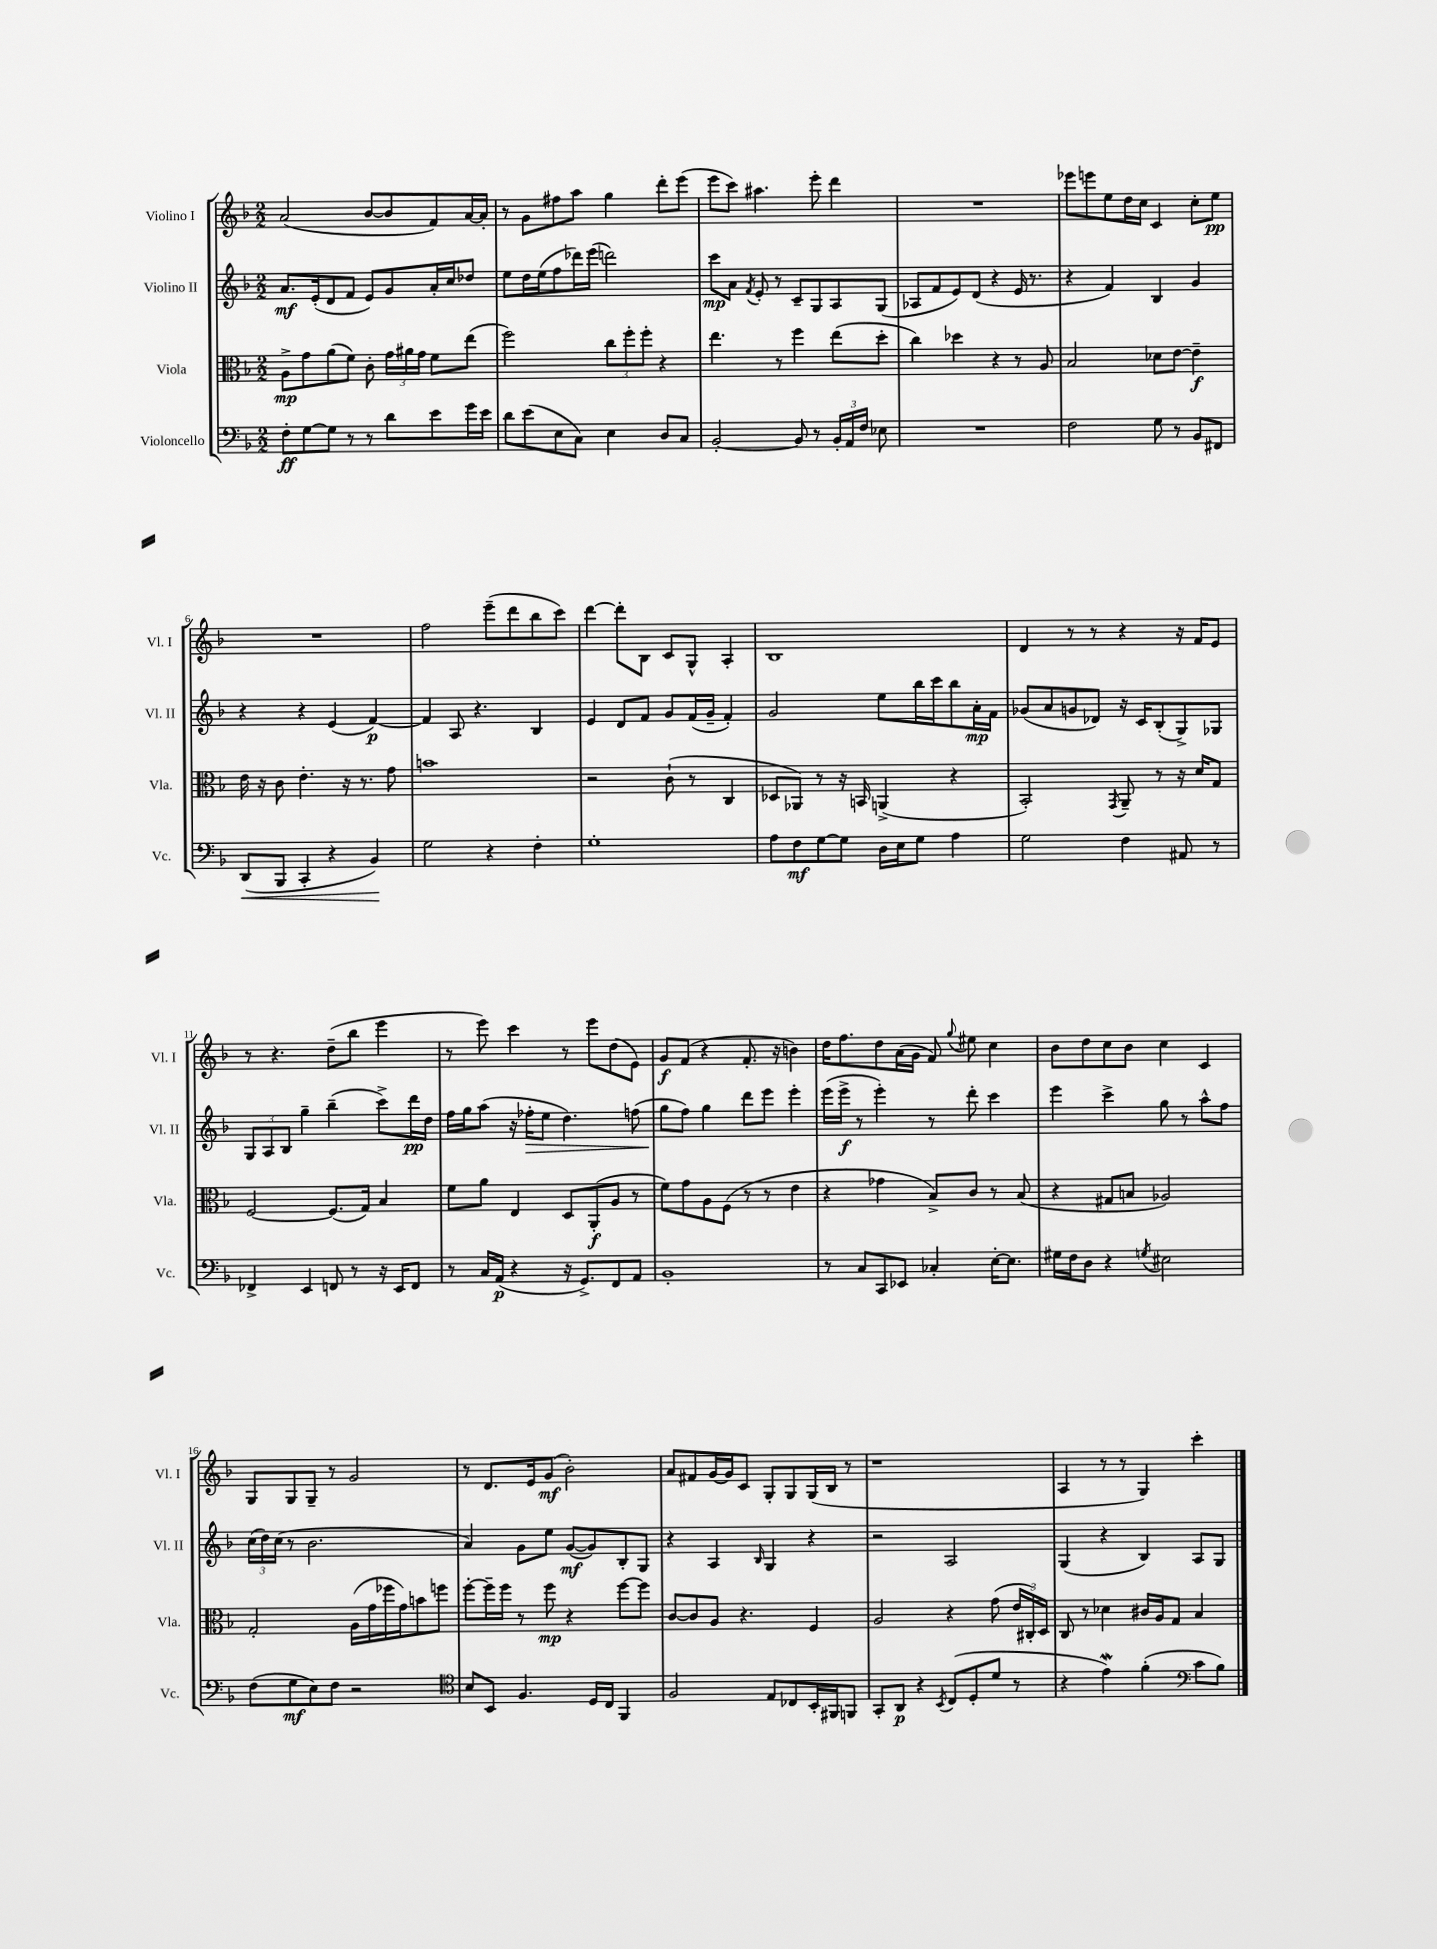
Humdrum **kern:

**kern	**dynam	**kern	**dynam	**kern	**dynam	**kern	**dynam
*part4	*part4	*part3	*part3	*part2	*part2	*part1	*part1
*staff4	*staff4	*staff3	*staff3	*staff2	*staff2	*staff1	*staff1
*I"Violoncello	*	*I"Viola	*	*I"Violino II	*	*I"Violino I	*
*I'Vc.	*	*I'Vla.	*	*I'Vl. II	*	*I'Vl. I	*
*clefF4	*	*clefC3	*	*clefG2	*	*clefG2	*
*k[b-]	*	*k[b-]	*	*k[b-]	*	*k[b-]	*
*M2/2	*	*M2/2	*	*M2/2	*	*M2/2	*
=1	=1	=1	=1	=1	=1	=1	=1
8F'\L	ff	8A^\L	mp	8.a/L	mf	(2a/	.
[8G\	.	8g\	.	.	.	.	.
.	.	.	.	(16e'/k	.	.	.
8G\J]	.	(8a\	.	8d/	.	.	.
8r	.	8f\J)	.	8f/J	.	.	.
8r	.	8c'\	.	8e/L)	.	[8b-/L	.
8d\L	.	24g\LL	.	8g/	.	8b-/]	.
.	.	24a#X\	.	.	.	.	.
.	.	24g\JJ	.	.	.	.	.
8e\	.	8f\L	.	16a'/L	.	8f/)	.
.	.	.	.	16cc/J	.	.	.
16g\L	.	(8ee\J	.	8dd-X/J	.	[16a/L	.
16e\JJ	.	.	.	.	.	16a'/JJ]	.
=2	=2	=2	=2	=2	=2	=2	=2
8d\L	.	2ff\)	.	8ee\L	.	8r	.
(8e\	.	.	.	16dd\L	.	8g\L	.
.	.	.	.	(16ee\J	.	.	.
8E\	.	.	.	8ff\	.	8ff#X\	.
8C\J)	.	.	.	16ddd-X\L)	.	8aa\J	.
.	.	.	.	(16eee\JJ	.	.	.
4E\	.	12cc\L	.	2dddn\)	.	4gg\	.
.	.	12ff'\	.	.	.	.	.
.	.	12ff'\J	.	.	.	.	.
8D/L	.	4r	.	.	.	8ddd'\L	.
8C/J	.	.	.	.	.	(8eee\J	.
=3	=3	=3	=3	=3	=3	=3	=3
[2BB-'/	.	4.ee\	.	8ccc\L	mp	8eee\L	.
.	.	.	.	8a\J	.	8ccc\J)	.
.	.	.	.	8qf/	.	.	.
.	.	.	.	8e'/	.	4.aa#X\	.
.	.	8r	.	8r	.	.	.
8BB-/]	.	4ff\	.	8c~/L	.	.	.
8r	.	.	.	8G/	.	8eee'\	.
24BB-'/LL	.	(8ee\L	.	8A/	.	4ddd\	.
24AA/	.	.	.	.	.	.	.
24F/JJ	.	.	.	.	.	.	.
8E-X\	.	8dd'\J	.	(8G/J	.	.	.
=4	=4	=4	=4	=4	=4	=4	=4
1r	.	4cc\)	.	8A-X/L	.	1r	.
.	.	.	.	8f/	.	.	.
.	.	4dd-X\	.	8e/)	.	.	.
.	.	.	.	(8d/J	.	.	.
.	.	4r	.	4r	.	.	.
.	.	8r	.	16e/	.	.	.
.	.	.	.	8.r	.	.	.
.	.	8A/	.	.	.	.	.
=5	=5	=5	=5	=5	=5	=5	=5
2F\	.	2B-/	.	4r	.	8eee-X\L	.
.	.	.	.	.	.	8eeen\	.
.	.	.	.	4f/)	.	8ee\	.
.	.	.	.	.	.	16dd\L	.
.	.	.	.	.	.	16cc\JJ	.
8G\	.	8d-X\L	.	4B-/	.	4c/	.
8r	.	[8e\J	.	.	.	.	.
8BB-/L	.	4e~\]	f	4g/	.	8cc'\L	.
8FF#X/J	.	.	.	.	.	8ee\J	pp
!!LO:LB:g=z
=6	=6	=6	=6	=6	=6	=6	=6
!	!LO:HP:b	!	!	!	!	!	!
(8DD/L	<	16e\	.	4r	.	1r	.
.	.	16r	.	.	.	.	.
8BBB-/J	.	8c\	.	.	.	.	.
4CC'/	.	4.e'\	.	4r	.	.	.
4r	.	.	.	(4e/	.	.	.
.	.	16r	.	.	.	.	.
.	.	8.r	.	.	.	.	.
4BB-/)	.	.	.	[4f/)	p	.	.
.	.	8g\	.	.	.	.	.
.	[	.	.	.	.	.	.
=7	=7	=7	=7	=7	=7	=7	=7
2G\	.	1bn	.	4f/]	.	2ff\	.
.	.	.	.	8A/	.	.	.
.	.	.	.	4.r	.	.	.
4r	.	.	.	.	.	(8eee~\L	.
.	.	.	.	.	.	8ddd\	.
4F'\	.	.	.	4B-/	.	8bb-\	.
.	.	.	.	.	.	8ccc\J)	.
=8	=8	=8	=8	=8	=8	=8	=8
1G'	.	2r	.	4e/	.	[4ddd\	.
.	.	.	.	8d/L	.	8ddd'\L]	.
.	.	.	.	8f/J	.	8B-\J	.
.	.	(8c`\	.	8g/L	.	8c/L	.
.	.	8r	.	(16f/L	.	8G^^/J	.
.	.	.	.	16g~/JJ	.	.	.
.	.	4C/	.	4f'/)	.	4A'/	.
=9	=9	=9	=9	=9	=9	=9	=9
8A\L	.	8D-X/L	.	2g/	.	1B-	.
8F\	mf	8AA-X/J)	.	.	.	.	.
[8G\	.	8r	.	.	.	.	.
8G\J]	.	16r	.	.	.	.	.
.	.	16BBn/	.	.	.	.	.
16D\LL	.	(4AAn^/	.	8ee\L	.	.	.
16E\J	.	.	.	.	.	.	.
8G\J	.	.	.	16bb-\L	.	.	.
.	.	.	.	16ccc\J	.	.	.
4A\	.	4r	.	8bb-\	.	.	.
.	.	.	.	16a'\L	mp	.	.
.	.	.	.	16f\JJ	.	.	.
=10	=10	=10	=10	=10	=10	=10	=10
2G\	.	2BB-'/)	.	(8g-X/L	.	4d/	.
.	.	.	.	8a/	.	.	.
.	.	.	.	8gn/	.	8r	.
.	.	.	.	8d-X/J)	.	8r	.
.	.	8qGG/	.	.	.	.	.
4F\	.	8AA~/	.	16r	.	4r	.
.	.	.	.	16c/KL	.	.	.
.	.	8r	.	(8B-'/	.	.	.
8AA#X/	.	16r	.	8G^/)	.	16r	.
.	.	16d/KL	.	.	.	16f/KL	.
8r	.	8G/J	.	8G-X/J	.	8e/J	.
!!LO:LB:g=z
=11	=11	=11	=11	=11	=11	=11	=11
4FF-X^/	.	[2F/	.	12G/L	.	8r	.
.	.	.	.	12A/	.	.	.
.	.	.	.	.	.	4.r	.
.	.	.	.	12B-/J	.	.	.
4EE/	.	.	.	4gg~\	.	.	.
8FFn/	.	(8.F/L]	.	(4bb-~\	.	(8dd~\L	.
8r	.	.	.	.	.	8bb-\J	.
.	.	16G/Jk)	.	.	.	.	.
16r	.	4B-/	.	8ccc^\L)	.	4eee\	.
16EE/KL	.	.	.	.	.	.	.
8FF/J	.	.	.	16ddd\L	pp	.	.
.	.	.	.	16dd\JJ	.	.	.
=12	=12	=12	=12	=12	=12	=12	=12
8r	.	8f\L	.	16ff\LL	.	8r	.
.	.	.	.	16gg\J	.	.	.
16C/LL	.	8a\J	.	(8aa\J	.	8eee\)	.
(16AA/JJ	p	.	.	.	.	.	.
4r	.	4E/	.	16r	.	4ccc\	.
!	!	!	!	!	!LO:HP:b	!	!
.	.	.	.	16ff-X'\KL	>	.	.
.	.	.	.	8ee\J	.	.	.
16r	.	8D/L	.	4.dd\)	.	8r	.
8.GG^/L)	.	.	.	.	.	.	.
.	.	(8AA'/	f	.	.	8eee\L	.
8FF/	.	8A/J	.	.	.	(8dd\	.
8AA/J	.	8r	.	(8ffn\	.	8e\J)	.
=13	=13	=13	=13	=13	=13	=13	=13
1BB-'	.	8f\L)	.	8gg\L	.	8g/L	f
.	.	8g\	.	8ff\J)	]	(8f/J	.
.	.	8A\	.	4gg\	.	4r	.
.	.	(8F\J	.	.	.	.	.
.	.	8r	.	8ddd\L	.	8.f'/	.
.	.	8r	.	8eee\J	.	.	.
.	.	.	.	.	.	16r	.
.	.	4e\	.	4eee'\	.	4bn\)	.
=14	=14	=14	=14	=14	=14	=14	=14
8r	.	4r	.	(16eee\LL	.	16dd\KL	.
.	.	.	.	16eee^\JJ	f	8.ff\	.
8C/L	.	.	.	8r	.	.	.
8CC/	.	4g-X\	.	4eee'\)	.	8dd\	.
8EE-X/J	.	.	.	.	.	(16a\L	.
.	.	.	.	.	.	16g\JJ	.
4C-X'/	.	8B-^/L)	.	8r	.	8f/)	.
.	.	.	.	.	.	8qqgg/	.
.	.	8c/J	.	8ddd'\	.	8ee#X\	.
[16E'\KL	.	8r	.	4ccc\	.	4cc\	.
8.E\J]	.	.	.	.	.	.	.
.	.	(8B-/	.	.	.	.	.
=15	=15	=15	=15	=15	=15	=15	=15
16G#X\LL	.	4r	.	4eee\	.	8b-\L	.
16F\J	.	.	.	.	.	.	.
8D\J	.	.	.	.	.	8dd\	.
4r	.	8G#X/L	.	4ccc^\	.	8cc\	.
.	.	8Bn/J	.	.	.	8b-\J	.
8qGn/	.	.	.	.	.	.	.
2E#X\	.	2A-X/)	.	8gg\	.	4cc\	.
.	.	.	.	8r	.	.	.
.	.	.	.	8aa^^\L	.	4c/	.
.	.	.	.	8ff\J	.	.	.
!!LO:LB:g=z
=16	=16	=16	=16	=16	=16	=16	=16
(8F\L	.	2G'/	.	(24cc\LL	.	8G/L	.
.	.	.	.	24dd\)	.	.	.
.	.	.	.	(24cc\JJ	.	.	.
8G\	mf	.	.	8r	.	8G/	.
8E\)	.	.	.	2.b-\	.	8G~/J	.
8F\J	.	.	.	.	.	8r	.
2r	.	(16A\LL	.	.	.	2g/	.
.	.	16g\	.	.	.	.	.
.	.	16ff-X\	.	.	.	.	.
.	.	16g\J)	.	.	.	.	.
.	.	8bn\	.	.	.	.	.
.	.	8ffn\J	.	.	.	.	.
=17	=17	=17	=17	=17	=17	=17	=17
*clefC4	*	*	*	*	*	*	*
8B-/L	.	[8ff'\L	.	4a/)	.	8r	.
8BB-/J	.	16ff~\L]	.	.	.	8.d/L	.
.	.	16ff\JJ	.	.	.	.	.
4.F/	.	8r	.	8g\L	.	.	.
.	.	.	.	.	.	16e/k	.
.	.	8ff\	mp	8ee\J	.	(8g/J	mf
.	.	4r	.	([8g/L	mf	2b-'\)	.
16D/LL	.	.	.	8g/])	.	.	.
16C/JJ	.	.	.	.	.	.	.
4FF/	.	[8ff\L	.	8B-'/	.	.	.
.	.	8ff\J]	.	8G/J	.	.	.
=18	=18	=18	=18	=18	=18	=18	=18
2F/	.	[8c/L	.	4r	.	8a/L	.
.	.	8c/]	.	.	.	8f#X/	.
.	.	8A/J	.	4A/	.	[16g/L	.
.	.	.	.	.	.	16g/J]	.
.	.	4.r	.	.	.	8c/J	.
.	.	.	.	16qqB-/	.	.	.
8E/L	.	.	.	4G/	.	8G'/L	.
8C-X/	.	.	.	.	.	8G/	.
16BB-'/L	.	4F/	.	4r	.	(16G/L	.
16FF#X/J	.	.	.	.	.	16B-/JJ	.
8FFn/J	.	.	.	.	.	8r	.
=19	=19	=19	=19	=19	=19	=19	=19
8GG'/L	.	2A/	.	2r	.	1r	.
8AA/J	p	.	.	.	.	.	.
4r	.	.	.	.	.	.	.
8qBB-/	.	.	.	.	.	.	.
(8C/L	.	4r	.	2A/	.	.	.
8D'/	.	.	.	.	.	.	.
8d/J	.	(8g\	.	.	.	.	.
8r	.	24e/LL	.	.	.	.	.
.	.	24C#X'/)	.	.	.	.	.
.	.	24D/JJ	.	.	.	.	.
=20	=20	=20	=20	=20	=20	=20	=20
4r	.	8C/	.	(4G/	.	4A/	.
.	.	8r	.	.	.	.	.
4eW\)	.	4d-X\	.	4r	.	8r	.
.	.	.	.	.	.	8r	.
(4f'\	.	16c#X/LL	.	4B-/)	.	4G/)	.
.	.	16A/J	.	.	.	.	.
.	.	8G/J	.	.	.	.	.
*clefF4	*	*	*	*	*	*	*
8c\L	.	4B-/	.	8A/L	.	4ccc'\	.
8B-\J)	.	.	.	8G/J	.	.	.
==	==	==	==	==	==	==	==
*-	*-	*-	*-	*-	*-	*-	*-
